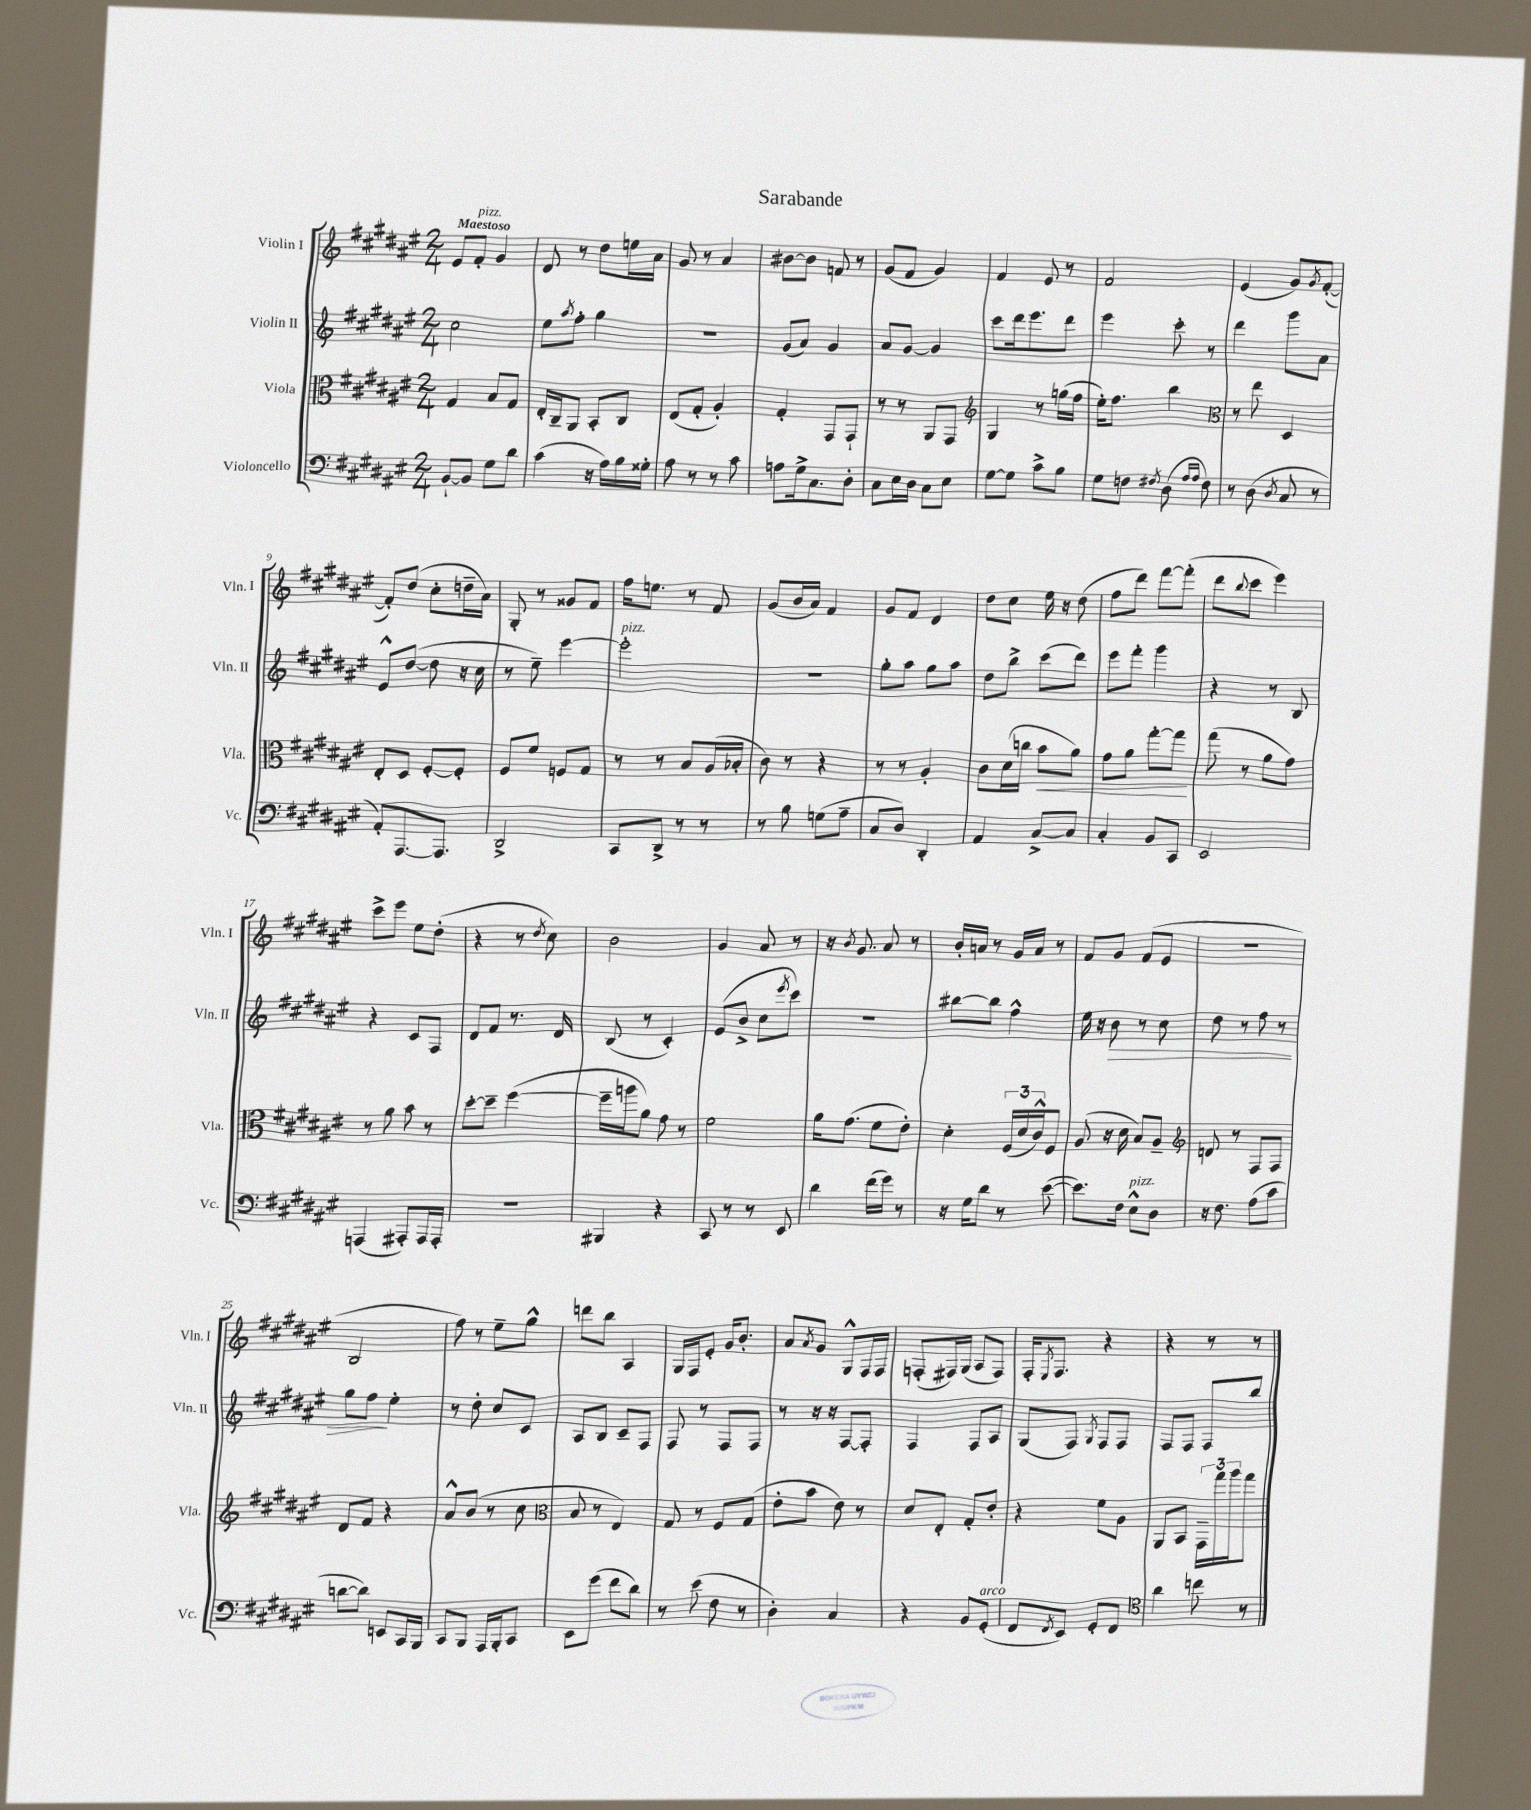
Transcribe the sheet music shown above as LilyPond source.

\header { title = "Sarabande" }
<<
\new StaffGroup <<
\new Staff = "s0" \with { instrumentName = "Violin I" shortInstrumentName = "Vln. I" } {
    \clef treble \key fis \major \numericTimeSignature \time 2/4 \tempo "Maestoso"
    eis'8 fis'8-.^\markup { \italic "pizz." } gis'4 |
    dis'8 r8 dis''8 e''16 ais'16 |
    gis'8 r8 ais'4 |
    bis'8~ bis'8 f'8 r8 |
    gis'8( fis'8 gis'4) |
    fis'4 eis'8 r8 |
    fis'2 |
    eis'4( gis'8) \acciaccatura { gis'8 } fis'8~-.( |
    fis'8-.) dis''8( cis''8-. d''16-- ais'16) |
    gis8-. r8 gisis'8 fis'8 |
    fis''16 e''8. r8 fis'8 |
    gis'8( b'16 ais'16) fis'4 |
    gis'8 fis'8 dis'4 |
    dis''8 cis''8 eis''16 r16 dis''8( |
    fis''8 dis'''8) fis'''8~ fis'''8-.( |
    dis'''8 \appoggiatura { b''8 } cis'''8 eis'''4) |
    cis'''8-> eis'''8 eis''8 dis''8-.( |
    r4 r8 \acciaccatura { dis''8 } cis''8) |
    b'2 |
    gis'4 ais'8 r8 |
    r16 \acciaccatura { b'8 } gis'8. ais'8 r8 |
    b'16-. a'16 r8 gis'16 a'16 r8 |
    fis'8 gis'8 fis'8( eis'8 |
    R2 |
    b2 |
    fis''8) r8 eis''8-- gis''8-^ |
    d'''8 b''8 ais4 |
    gis16 fis16 eis'8-. gis'16 b'8.-. |
    ais'8 \acciaccatura { ais'8 } gis'8 gis8-^ fis16 fis16 |
    f8-.( fis16) gis16( ais8 fis8) |
    fis16-. \acciaccatura { eis8 } fis8. r4 |
    r4 r8 r8 \bar "|." |
}
\new Staff = "s1" \with { instrumentName = "Violin II" shortInstrumentName = "Vln. II" } {
    \clef treble \key fis \major \numericTimeSignature \time 2/4
    cis''2 |
    eis''8 \acciaccatura { ais''8 } fis''8-. gis''4 |
    r2 |
    gis'8( ais'8) gis'4 |
    ais'8 gis'8~ gis'4 |
    cis'''8 dis'''16 eis'''8. dis'''8 |
    eis'''4 cis'''8-. r8 |
    dis'''4 gis'''8 ais'8 |
    eis'8-^ dis''8~( dis''8 r16 cis''16 |
    r8 eis''8--) eis'''4~ |
    eis'''2-.^\markup { \italic "pizz." } |
    R2 |
    gis''8-. ais''8 gis''8 ais''8 |
    dis''8 b''8-> cis'''8( dis'''8) |
    eis'''8 fis'''8-. gis'''4 |
    r4 r8 b8 |
    r4 cis'8 fis8 |
    dis'8 fis'8 r8. dis'16 |
    b8( r8 cis'4-.) |
    eis'8( b'8-> cis''8 \acciaccatura { eis'''8 } cis'''8) |
    r2 |
    bis''8~ bis''8 fis''4-^ |
    eis''16 r16 b'8\> r8 cis''8 |
    dis''8 r8 fis''8 r8 |
    gis''8 fis''8\! eis''4-. |
    r8 dis''8-. cis''8 cis'8 |
    ais8 b8 cis'8-- fis8 |
    fis8 r8 fis8 fis8 |
    r8 r16 r16 fis8~ fis8-. |
    fis4 fis8 ais8 |
    gis8( fis8) \acciaccatura { gis8 } fis8 fis8 |
    fis8 fis8 fis8 b''8 \bar "|." |
}
\new Staff = "s2" \with { instrumentName = "Viola" shortInstrumentName = "Vla." } {
    \clef alto \key fis \major \numericTimeSignature \time 2/4
    gis4 b8 gis8 |
    eis16-. cis16-- ais,8 b,8-. cis8 |
    eis8( gis8-. ais4-.) |
    gis4-. gis,8 gis,8-! |
    r8 r8 ais,8 gis,8 |
    \clef treble gis4 r8 g''16( fis''16 |
    eis''16-.) fis''8. b''4 |
    \clef alto r8 eis''8 dis4 |
    eis8-. dis8 fis8~-. fis8-. |
    fis8 fis'8 f8 gis8 |
    r8 r8 b8 ais16( bes16-. |
    cis'8) r8 r4 |
    r8 r8 ais4-. |
    cis'8 dis'16( c''16 b'8\< ais'8) |
    gis'8 ais'8 gis''8~-. gis''8\! |
    gis''8( r8 ais'8 gis'8) |
    r8 ais'8 b'8 r8 |
    dis''8~-. dis''8-- fis''4~( |
    fis''16-- a''16 ais'8) gis'8 r8 |
    fis'2 |
    ais'16 gis'8.( fis'8 eis'8-.) |
    dis'4-. \tuplet 3/2 { fis16( dis'16 cis'16-^) } fis8 |
    ais8( r16 dis'16 b8) ais8-- |
    \clef treble d'8 r8 fis8 fis8 |
    dis'8 fis'8 r4 |
    ais'8-^ b'8( r8 cis''8 |
    \clef alto b8 r8 eis4) |
    gis8 r8 fis8 gis8( |
    eis'8-. b'8 eis'8) r8 |
    dis'8 eis8-. gis8-. eis'8-. |
    r4 fis'8 ais8 |
    ais,8 b,8 \tuplet 3/2 { gis,16-- gis''16 ais''16 } gis''8 \bar "|." |
}
\new Staff = "s3" \with { instrumentName = "Violoncello" shortInstrumentName = "Vc." } {
    \clef bass \key fis \major \numericTimeSignature \time 2/4
    b,8~-! b,8 gis8 dis'8 |
    cis'4( r16 ais16) b16 gisis16-. |
    ais8 r8 r8 cis'8 |
    a8 gis16-> cis8. dis8-. |
    cis8 eis16 dis16 cis8 eis8 |
    gis8~ gis8 cis'8-> b8 |
    gis8 f8 \acciaccatura { fis8 } dis8( \grace { ais16 ais16 } fis8) |
    r8 dis8( \acciaccatura { dis8 } cis8 r8 |
    ais,8-.) ais,,8.~ ais,,8. |
    dis,2-> |
    cis,8 dis,8-> r8 r8 |
    r8 b8 g8( ais8-- |
    cis8 dis8) dis,4-. |
    ais,4 cis8~-> cis8 |
    cis4-. b,8 cis,8 |
    eis,2 |
    a,,4( ais,,8-.) ais,,16 ais,,16-. |
    r2 |
    bis,,4 r4 |
    cis,8 r8 r8 eis,8 |
    dis'4 fis'16( gis'16) r8 |
    r16 gis16 dis'8 r8 eis'8~( |
    eis'8.) fis16 eis8-^^\markup { \italic "pizz." } dis8 |
    r16 fis8. ais8( cis'8 |
    d'8~ d'8) e,8 cis,16 b,,16 |
    cis,8 b,,8 ais,,16 b,,16-. cis,8 |
    eis,8 gis'8( fis'8 dis'8) |
    r8 eis'8( fis8 r8 |
    dis4-.) cis4 |
    r4 b,8 gis,8-.^\markup { \italic "arco" }( |
    fis,8 \acciaccatura { fis,8 } eis,8) gis,8-. fis,8 |
    \clef tenor ais'4 c''8 r8 \bar "|." |
}
>>
>>
